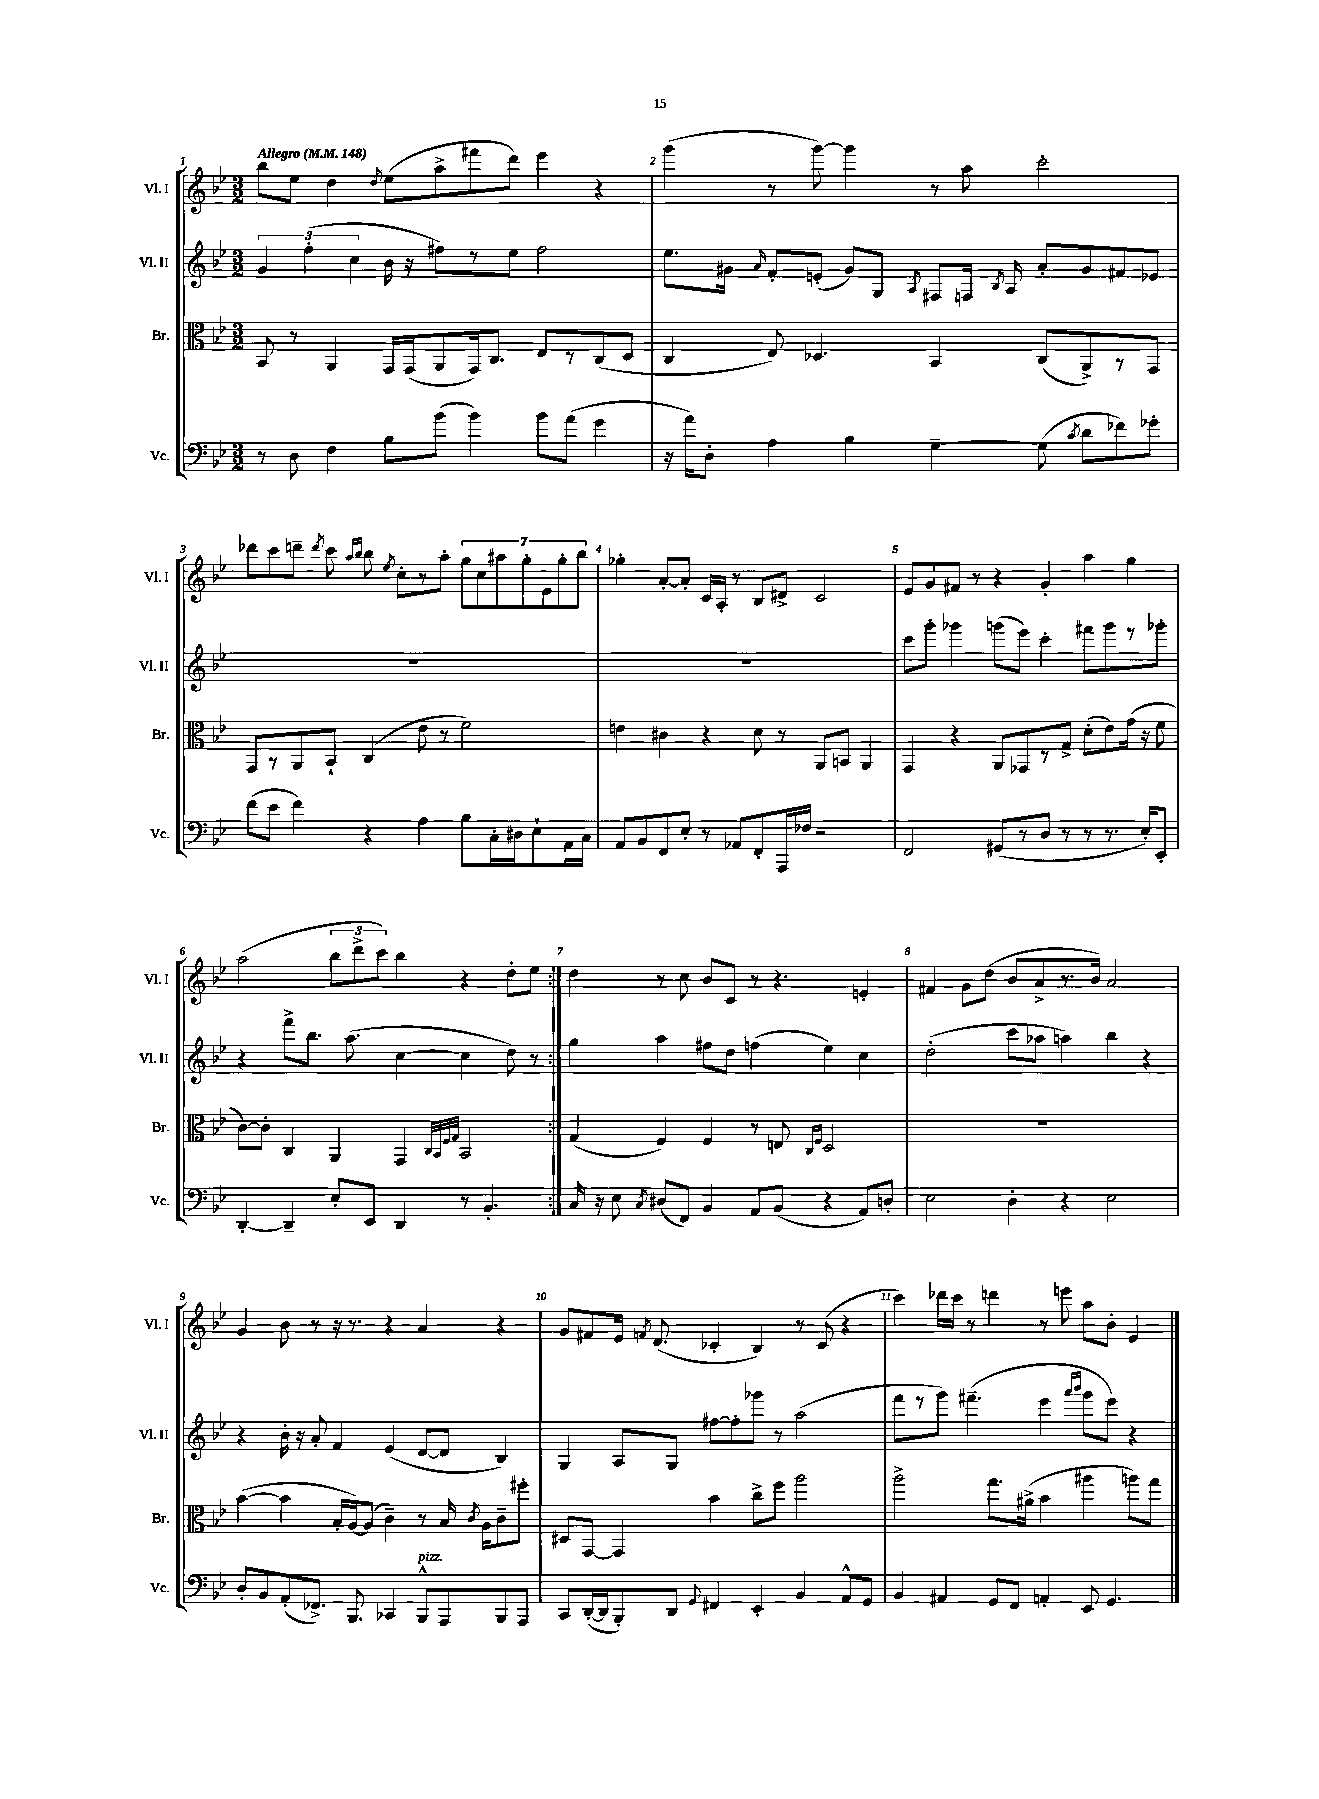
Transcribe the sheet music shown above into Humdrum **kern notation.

**kern	**kern	**kern	**kern
*part4	*part3	*part2	*part1
*staff4	*staff3	*staff2	*staff1
*I"Vc.	*I"Br.	*I"Vl. II	*I"Vl. I
*I'Vc.	*I'Br.	*I'Vl. II	*I'Vl. I
*clefF4	*clefC3	*clefG2	*clefG2
*k[b-e-]	*k[b-e-]	*k[b-e-]	*k[b-e-]
*M3/2	*M3/2	*M3/2	*M3/2
*MM148	*MM148	*MM148	*MM148
=1	=1	=1	=1
!	!	!	!LO:TX:a:B:t=Allegro
8r	8BB-/	6g/	8bb-\L
8D\	8r	.	8ee-\J
.	.	(6ff'\	.
4F\	4AA/	.	4dd\
.	.	6cc\	.
.	.	.	8qdd/
8B-\L	16GG/LL	16b-\	(8ee-\L
.	(16GG/J	16r	.
(8b-\J	8AA/	8ff#X\L)	8aa^\
4b-\)	16GG/k)	8r	8fff#X\
.	8.C/J	.	.
.	.	8ee-\J	8ddd\J)
8b-\L	8E-/L	2ff#\	4eee-\
(8a\J	8r	.	.
4g\	(8C/	.	4r
.	8D/J	.	.
=2	=2	=2	=2
16r	4C/	8.ee-\L	(4ggg\
16a\KL)	.	.	.
8D'\J	.	.	.
.	.	16g#X\Jk	.
.	.	16qqa/	.
4A\	8E-/)	8f'/L	8r
.	4.D-X/	(8en'/J	[8ggg\)
4B-\	.	8g#/L)	4ggg\]
.	.	8G/J	.
.	.	8qA/	.
[4G~\	4BB-/	8F#X/L	8r
.	.	16Fn/Jk	8aa\
.	.	8qB-/	.
.	.	16A/	.
(8G\]	(8C/L	8a'/L	2ccc'\
8qc/	.	.	.
8d\L	8AA^/)	8g#/	.
8f-X\)	8r	8f#X/	.
8g-X'\J	8GG/J	8e-X/J	.
!!LO:LB:g=z
=3	=3	=3	=3
(8f\L	8GG/L	1.r	8ddd-X\L
8e-\J	8r	.	8ccc\
4f\)	8AA/	.	8dddn~\J
.	.	.	8qddd/
.	8BB-`/J	.	8ccc\
.	.	.	16qqaa/LL
.	.	.	16qqbb-/JJ
4r	(4C/	.	8bb-\
.	.	.	8qee-/
.	.	.	8cc'\L
4A\	8e-\	.	8r
.	8r	.	8aa'\J
8B-\L	2f\)	.	14gg\L
.	.	.	14cc\
16C'\L	.	.	.
.	.	.	14aa#X\
16D#X\J	.	.	.
.	.	.	14gg'\
8E-`\	.	.	.
.	.	.	14e-\
.	.	.	14gg'\
16AA\L	.	.	.
.	.	.	14bb-\J
16C\JJ	.	.	.
=4	=4	=4	=4
8AA/L	4en\	1.r	4gg-X'\
8BB-/	.	.	.
8FF/	4c#X\	.	[8a'/L
8E-'/J	.	.	8a'/J]
8r	4r	.	16c/LL
.	.	.	16A'/JJ
8AA-X/L	.	.	8r
8FF'/	8d\	.	8B-/L
16AAA/L	8r	.	8d#X^/J
16F-X/JJ	.	.	.
2r	8AA/L	.	2c/
.	8BBn/J	.	.
.	4AA/	.	.
=5	=5	=5	=5
2FF/	4GG/	8ccc\L	8e-/L
.	.	8ggg'\J	8g/
.	4r	4ggg-X\	8f#X/J
.	.	.	8r
(8GG#X/L	8AA/L	(8gggn\L	4r
8r	8GG-X/	8eee-\J)	.
8D/J	8r	4ccc'\	4g'/
8r	8G^/J	.	.
8r	(8d'\L	8fff#X\L	4aa\
8.r	8e-\)	8ggg\	.
.	(16g\Jk	8r	4gg\
16E-'/KL)	16r	.	.
8EE-'/J	8f\	8ggg-X'\J	.
!!LO:LB:g=z
=6	=6	=6	=6
[4DD'/	[8c\L)	4r	(2aa\
.	8c'\J]	.	.
4DD~/]	4C/	8fff^\L	.
.	.	8.bb-\J	.
8E-'/L	4AA/	.	12bb-\L
.	.	(8.aa\	.
.	.	.	12ddd^\
8EE-/J	.	.	.
.	.	.	12ccc\J)
4DD/	4GG/	[4cc\	4bb-\
.	32qqC/LLL	.	.
.	32qqBB-/	.	.
.	32qqF/	.	.
.	32qqG/JJJ	.	.
8r	2BB-/	4cc\]	4r
4.BB-'/	.	.	.
.	.	8dd\)	8dd'\L
.	.	8r	8ee-\J
=7:|!	=7:|!	=7:|!	=7:|!
16C/	(4G/	4gg\	4dd\
16r	.	.	.
8E-\	.	.	.
8qC/	.	.	.
(8D#X/L	4F/)	4aa\	8r
8FF/J)	.	.	8cc\
4BB-/	4F/	8ff#X\L	8b-/L
.	.	8dd\J	8c/J
8AA/L	8r	(4ffn\	8r
(8BB-/J	8En/	.	4.r
.	16qqC/LL	.	.
.	16qqF/JJ	.	.
4r	2D/	4ee-\)	.
8AA/L)	.	4cc\	4en'/
8Dn'/J	.	.	.
=8	=8	=8	=8
2E-\	1.r	(2dd'\	4f#X/
.	.	.	8g\L
.	.	.	(8dd\J
4D'\	.	8ccc\L	8b-/L
.	.	8aa-X\J	8a^/
4r	.	4aan\)	8.r
.	.	.	16b-/Jk)
2E-\	.	4bb-\	2a/
.	.	4r	.
!!LO:LB:g=z
=9	=9	=9	=9
8D'/L	([4b-\	4r	4g/
8BB-/	.	.	.
(8AA'/	4b-\]	16b-'\	8b-\
.	.	16r	.
8.FF-X^/J)	.	8a'/	8r
.	16B-'/LL	4f/	16r
8.BBB-/	[16A/J)	.	8.r
.	(8A/J]	.	.
4CC-X/	4c~\)	(4e-/	4r
!LO:TX:a:i:t=pizz.	!	!	!
8BBB-^^/L	8r	[8d/L	4a/
8AAA/	16B-/	8d/J]	.
.	8qc/	.	.
.	16A\KL	.	.
8BBB-/	8c~\	4B-/)	4r
8AAA/J	8ff#X'\J	.	.
=10	=10	=10	=10
8CC/L	8D#X/L	4G/	8g/L
([16DD'/L	[8GG/J	.	8f#X/
16DD/J]	.	.	.
8BBB-'/)	4GG/]	8A/L	16e-/Jk
.	.	.	8qfn/
.	.	.	(8.d/
8DD/J	.	8G/J	.
8qqGG/	.	.	.
4FF#X/	4b-\	[8ff#X\L	4c-X'/
.	.	8ff#'\]	.
4EE-'/	8cc^\L	8ggg-X\J	4B-/)
.	8ff\J	8r	.
4BB-/	2aa\	(2aa\	8r
.	.	.	(8c-/
8AA^^/L	.	.	4r
8GG/J	.	.	.
=11	=11	=11	=11
4BB-/	2aa^\	8fff\L	4ccc\)
.	.	8r	.
4AA#X/	.	8ggg\J)	16ddd-X\LL
.	.	.	16ccc\JJ
.	.	(4.fff#X~\	8r
8GG/L	8.gg\L	.	4dddn\
8FF/J	.	.	.
.	(16a#X^\Jk	.	.
4AAn'/	4b-\	4eee-\	8r
.	.	.	8eeen\
.	.	16qqaaa/LL	.
.	.	16qqbbb-/JJ	.
8EE-/	4aa#X\	8ggg\L	8aa\L
4.GG/	.	8eee-\J)	8b-'\J
.	8aan\L)	4r	4e-/
.	8gg\J	.	.
==	==	==	==
*-	*-	*-	*-
